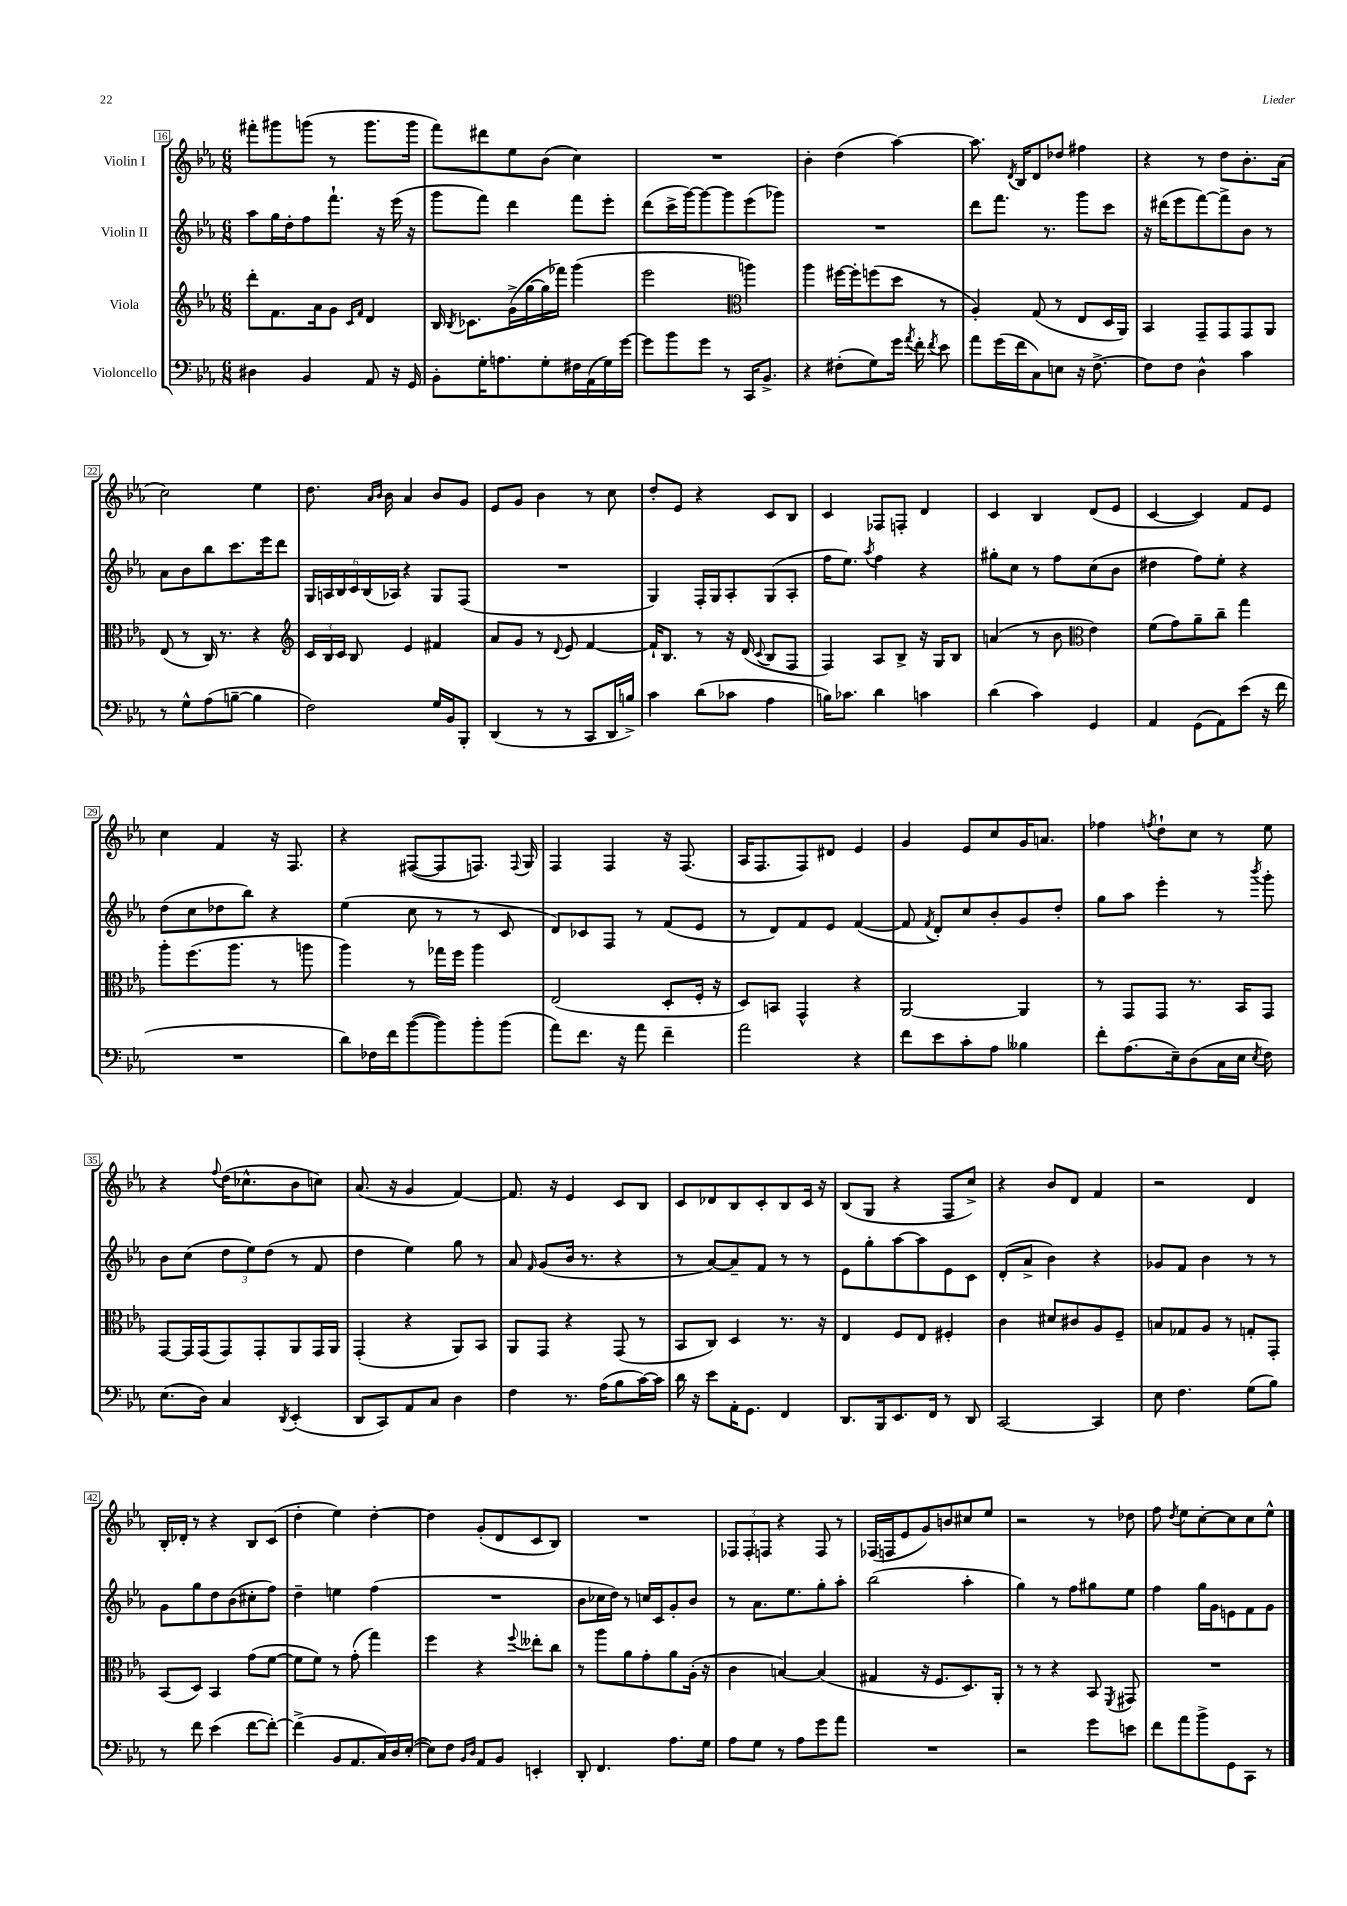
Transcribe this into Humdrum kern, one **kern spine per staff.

**kern	**kern	**kern	**kern
*part4	*part3	*part2	*part1
*staff4	*staff3	*staff2	*staff1
*I"Violoncello	*I"Viola	*I"Violin II	*I"Violin I
*clefF4	*clefG2	*clefG2	*clefG2
*k[b-e-a-]	*k[b-e-a-]	*k[b-e-a-]	*k[b-e-a-]
*M6/8	*M6/8	*M6/8	*M6/8
=16	=16	=16	=16
4D#X\	8ddd'\L	8aa-\L	8fff#X'\L
.	8.f\	16gg\L	8ggg#X\
.	.	16dd'\J	.
4BB-/	.	8ff\	(8gggn\J
.	16a-\k	.	.
.	8g\J	8.fff`\J	8r
.	16qqc/LL	.	.
.	16qqf/JJ	.	.
8AA-/	4d/	.	8.ggg\L
.	.	16r	.
16r	.	(16eee-\	.
16GG/	.	16r	16ggg\Jk
=17	=17	=17	=17
8BB-'\L	16B-/	8ggg\L	8fff\L)
.	8qB-/	.	.
.	8.c-X\L	.	.
16G'\K	.	8fff\J)	8ddd#X\
8.An\	.	.	.
.	(16g^\L	4ddd\	8ee-\
.	[16gg\	.	.
8G'\	16gg\]	.	(8b-\J
.	16fff-X\JJ)	.	.
16F#X\L	(4ggg\	8fff\L	4cc\)
(16AA-\	.	.	.
16G\)	.	8eee-'\J	.
[16g\JJ	.	.	.
=18	=18	=18	=18
8g\L]	2eee-\	(8ddd\L	2.r
8b-\	.	16ccc^\L	.
.	.	[16ggg\J)	.
8g\J	.	8ggg\_	.
8r	.	8ggg\]	.
*	*clefC3	*	*
16CC/KL	4aan\)	(8eee-\	.
8.BB-^/J	.	.	.
.	.	8ggg-X\J)	.
=19	=19	=19	=19
4r	4aa-\	2.r	4b-'\
(8F#X'\L	[16ff#X\LL	.	(4dd\
.	16ff#'\J]	.	.
8G\)	(8ffn\	.	.
16g\Jk	8dd\J	.	[4aa-\)
8qa-/	.	.	.
16f'\	.	.	.
8qf/	.	.	.
8e-\	8r	.	.
=20	=20	=20	=20
8a-\L	4A-'/)	8ddd\L	8.aa-\]
(16g\L	.	8.fff\J	.
.	.	.	8qd/
16f\J	.	.	16B-/KL
8C\)	(8G/	.	8d/
.	.	8.r	.
8En\J	8r	.	8dd-X/J
16r	8E-/L	8ggg\L	4ff#X\
[8.F^\	.	.	.
.	16D/L	8ccc\J	.
.	16AA-/JJ)	.	.
=21	=21	=21	=21
8F\L]	4BB-/	16r	4r
.	.	(16ddd#X\KL	.
8F\J	.	8eee-\	.
4D^^\	8GG~/L	[8fff\)	8r
.	8GG/	8fff^\]	8dd\L
4c\	8GG/	8b-\J	8.b-'\
.	8AA-/J	8r	.
.	.	.	(16a-\Jk
!!LO:LB:g=z
=22	=22	=22	=22
8r	(8E-/	8a-\L	2cc\)
8G^^\L	8r	8b-\	.
(8A-\	16C/)	8bb-\	.
.	8.r	.	.
[8Bn~\J	.	8.ccc\	.
4B\]	4r	.	4ee-\
.	.	16eee-\k	.
.	.	8ddd\J	.
=23	=23	=23	=23
*	*clefG2	*	*
2F\)	24c/LL	24G/LL	8.dd\
.	24B-/	24An/	.
.	24c/JJ	24B-/	.
.	8B-/	24c/	.
.	.	(24B-/	.
.	.	.	16qqa-/LL
.	.	.	16qqb-/JJ
.	.	.	16b-\
.	.	24A-X/JJ)	.
.	4e-/	4r	4a-/
16G/LL	4f#X/	8G/L	8b-/L
16BB-/J	.	.	.
8BBB-'/J	.	(8F/J	8g/J
=24	=24	=24	=24
(4DD/	8a-/L	2.r	8e-/L
.	8g/J	.	8g/J
8r	8r	.	4b-\
.	8qqd/	.	.
8r	8e-/	.	.
8CC/L	[4f/	.	8r
16DD/L	.	.	8cc\
16Bn^/JJ)	.	.	.
=25	=25	=25	=25
4c\	16f`/KL]	4G/)	8dd'/L
.	8.B-/J	.	.
.	.	.	8e-/J
(8d\L	8r	16F'/LL	4r
.	.	16G/J	.
8c-X\J	16r	8A-'/	.
.	(16d/	.	.
.	8qqc/	.	.
4A-\	8B-/L	(8G/	8c/L
.	8F/J	8A-'/J	8B-/J
=26	=26	=26	=26
16Bn\KL)	4F/)	16ff\KL	4c/
8.c-X\J	.	8.ee-\J)	.
.	.	8qaa-/	.
4d\	8A-/L	4ff\	8F-X/L
.	8B-^/J	.	8Fn'/J
4cn\	16r	4r	4d/
.	16G/KL	.	.
.	8B-/J	.	.
=27	=27	=27	=27
(4d\	(4an/	8gg#X'\L	4c/
.	.	8cc\J	.
4c\)	8r	8r	4B-/
.	8b-\	8ff\L	.
*	*clefC3	*	*
4GG/	4e-\)	(8cc\	(8d/L
.	.	8b-\J	8e-/J
=28	=28	=28	=28
4AA-/	(8f\L	4dd#X\	[4c/
.	8g\)	.	.
(8GG\L	8a-~\	8ff\L)	4c/])
8AA-\)	8cc~\J	8ee-'\J	.
(8e-\J	4gg\	4r	8f/L
16r	.	.	8e-/J
16f\	.	.	.
!!LO:LB:g=z
=29	=29	=29	=29
2.r	8aa-'\L	(8dd\L	4cc\
.	(8.ff\	8cc\	.
.	.	8dd-X\	4f/
.	8.aa-\J	.	.
.	.	8bb-\J)	.
.	8r	4r	16r
.	.	.	8.F/
.	8aan\	.	.
=30	=30	=30	=30
8d\L)	4aa-\)	(4ee-\	4r
16F-X\L	.	.	.
16f\J	.	.	.
([8b-\	8r	8cc\	([8F#X/L
8b-\])	16gg-X\LL	8r	8F#/]
.	16ff\JJ	.	.
8b-'\	4aa-\	8r	8.Fn/J)
(8b-\J	.	8c/	.
.	.	.	8qqF/
.	.	.	16G/
=31	=31	=31	=31
8a-\L)	(2E-/	8d/L)	4F/
8.f\J	.	8c-X/	.
.	.	8F/J	4F/
16r	.	.	.
8a-\	.	8r	.
4f~\	8D'/L	(8f/L	16r
.	.	.	(8.F/
.	16F'/Jk	8e-/J	.
.	16r	.	.
=32	=32	=32	=32
2a-\	8D/L)	8r	16A-/KL
.	.	.	8.F/
.	8BBn/J	8d/L)	.
.	4GG^^/	8f/	8F/)
.	.	8e-/J	8d#X/J
4r	4r	([4f/	4e-/
=33	=33	=33	=33
8f\L	[2AA-/	8f/]	4g/
.	.	8qf/	.
8e-\	.	8d'/L)	.
8c'\	.	8cc/	8e-/L
8A-\J	.	8b-'/	8cc/
4B--X\	4AA-/]	8g/	16g/K
.	.	.	8.an/J
.	.	8dd'/J	.
=34	=34	=34	=34
8f'\L	8r	8gg\L	4ff-X\
(8.A-\	8GG/L	8aa-\J	.
.	.	.	8qffn/
.	8GG/J	4eee-'\	8dd`\L
16E-~\k)	.	.	.
(8D\	8.r	.	8cc\J
16C\L	.	8r	8r
16E-\JJ	16BB-/KL	.	.
8qE-/	.	8qbbb-/	.
8F\)	8GG/J	8ggg'\	8ee-\
!!LO:LB:g=z
=35	=35	=35	=35
(8.E-\L	[8GG/L	8b-\L	4r
.	16GG/L]	(8cc\J	.
16D\Jk)	(16GG/J	.	.
.	.	.	8qqff/
4C/	8GG/)	12dd\L	(16dd\KL
.	.	.	8.cc-X^^\
.	.	12ee-\)	.
.	8GG'/	.	.
.	.	(12dd\J	.
8qDD/	.	.	.
(4EE-'/	8AA-/	8r	8b-\
.	16GG/L	8f/	8ccn\J)
.	16AA-/JJ	.	.
=36	=36	=36	=36
8DD/L	(4GG'/	4dd\	(8.a-/
8CC/)	.	.	.
.	.	.	16r
8AA-/	4r	4ee-\)	4g/
8C/J	.	.	.
4D\	8AA-/L)	8gg\	[4f/)
.	8BB-/J	8r	.
=37	=37	=37	=37
4F\	8AA-/L	8a-/	8.f/]
.	.	16qqf/	.
.	8GG/J	(8g/L	.
.	.	.	16r
8.r	4r	16b-/Jk	4e-/
.	.	8.r	.
(16A-\KL	.	.	.
8B-\	(8GG/	4r	8c/L
[16c\L)	8r	.	8B-/J
16c\JJ]	.	.	.
=38	=38	=38	=38
16d\	8BB-/L	8r	8c/L
16r	.	.	.
8e-\L	8C/J)	[8a-/L)	8d-X/
16AA-'\K	4D/	8a-~/]	8B-/
8.GG\J	.	.	.
.	.	8f/J	8c'/
4FF/	8.r	8r	8B-/
.	.	8r	16c/Jk
.	16r	.	16r
=39	=39	=39	=39
8.DD/L	4E-/	8e-\L	(8B-/L
.	.	8gg'\	8G/J
16BBB-/k	.	.	.
8.EE-/	8F/L	[8aa-\	4r
.	8E-/J	8aa-\]	.
16FF/Jk	.	.	.
8r	4F#X'/	8e-\	8F/L
8DD/	.	8c\J	8cc^/J)
=40	=40	=40	=40
[2CC/	4c\	(8d'/L	4r
.	.	8a-^/J	.
.	8d#X/L	4b-\)	8b-/L
.	8c#X/	.	8d/J
4CC/]	8A-/	4r	4f/
.	8F~/J	.	.
=41	=41	=41	=41
8E-\	8Bn/L	8g-X/L	2r
4.F\	8G-X/	8f/J	.
.	8A-/J	4b-\	.
.	8r	.	.
(8G\L	8Gn'/L	8r	4d/
8B-\J)	8GG'/J	8r	.
!!LO:LB:g=z
=42	=42	=42	=42
8r	(8BB-/L	8g\L	16B-'/LL
.	.	.	16d-X'/JJ
8f\	8D/J)	8gg\	8r
(4e-\	4BB-/	8dd\	4r
.	.	(8b-\	.
[8f\L	(8g\L	8cc#X'\	8B-/L
8f'\J_)	[8f\J	8ff\J)	(8c/J
=43	=43	=43	=43
(4f^\]	8f\L]	4dd~\	4dd'\
.	8f\J)	.	.
8BB-/L	8r	4een\	4ee-\)
8.AA-/	(8g'\	.	.
.	4gg\)	(4ff\	[4dd'\
16C/L)	.	.	.
16D/	.	.	.
([16E-'/JJ	.	.	.
=44	=44	=44	=44
8E-\L])	4ff\	2.r	4dd\]
8F\J	.	.	.
16qqBB-/LL	.	.	.
16qqD/JJ	.	.	.
8AA-/L	4r	.	(8g'/L
8BB-/J	.	.	8d/
.	8qqff/	.	.
4EEn'/	8ee--X'\L	.	8c/
.	8cc\J	.	8B-/J)
=45	=45	=45	=45
8DD'/	8r	8b-\L	2.r
4.FF/	8aa-\L	16cc-X\L	.
.	.	16dd\JJ)	.
.	8a-\	8r	.
.	8g'\	16ccn/LL	.
.	.	16c/J	.
8.A-\L	8a-\	8g'/	.
.	(16A-'\Jk	8b-/J	.
16G\Jk	16r	.	.
=46	=46	=46	=46
8A-\L	4c\	8r	12F-X/L
.	.	.	12F-'/
8G\J	.	8.a-\L	.
.	.	.	12Fn/J
8r	[4Bn/)	.	4r
.	.	8.ee-\	.
8A-\L	.	.	.
8g\	(4B/]	8gg'\	8F/
8a-\J	.	8aa-'\J	8r
=47	=47	=47	=47
2.r	4G#X/	(2bb-\	(16F-X/LL
.	.	.	16Fn/J
.	.	.	8e-/
.	16r	.	8g/)
.	8.F/L	.	.
.	.	.	8bn/
.	8.D/)	4aa-'\	8cc#X/
.	.	.	8ee-/J
.	16AA-'/Jk	.	.
=48	=48	=48	=48
2r	8r	4gg\)	2r
.	8r	.	.
.	4r	8r	.
.	.	8ff\L	.
8g\L	8BB-/	8gg#X\	8r
.	8qFF/	.	.
8en\J	8GG#X/	8ee-\J	8dd-X\
=49	=49	=49	=49
8f\L	2.r	4ff\	8ff\
.	.	.	8qdd/
8a-\	.	.	8ee-\L
8b-^\	.	16gg\LL	[8cc'\
.	.	16g\J	.
8GG\	.	8en\	8cc\]
8CC\J	.	8f\	8cc\
8r	.	8g\J	8ee-^^\J
==	==	==	==
*-	*-	*-	*-
